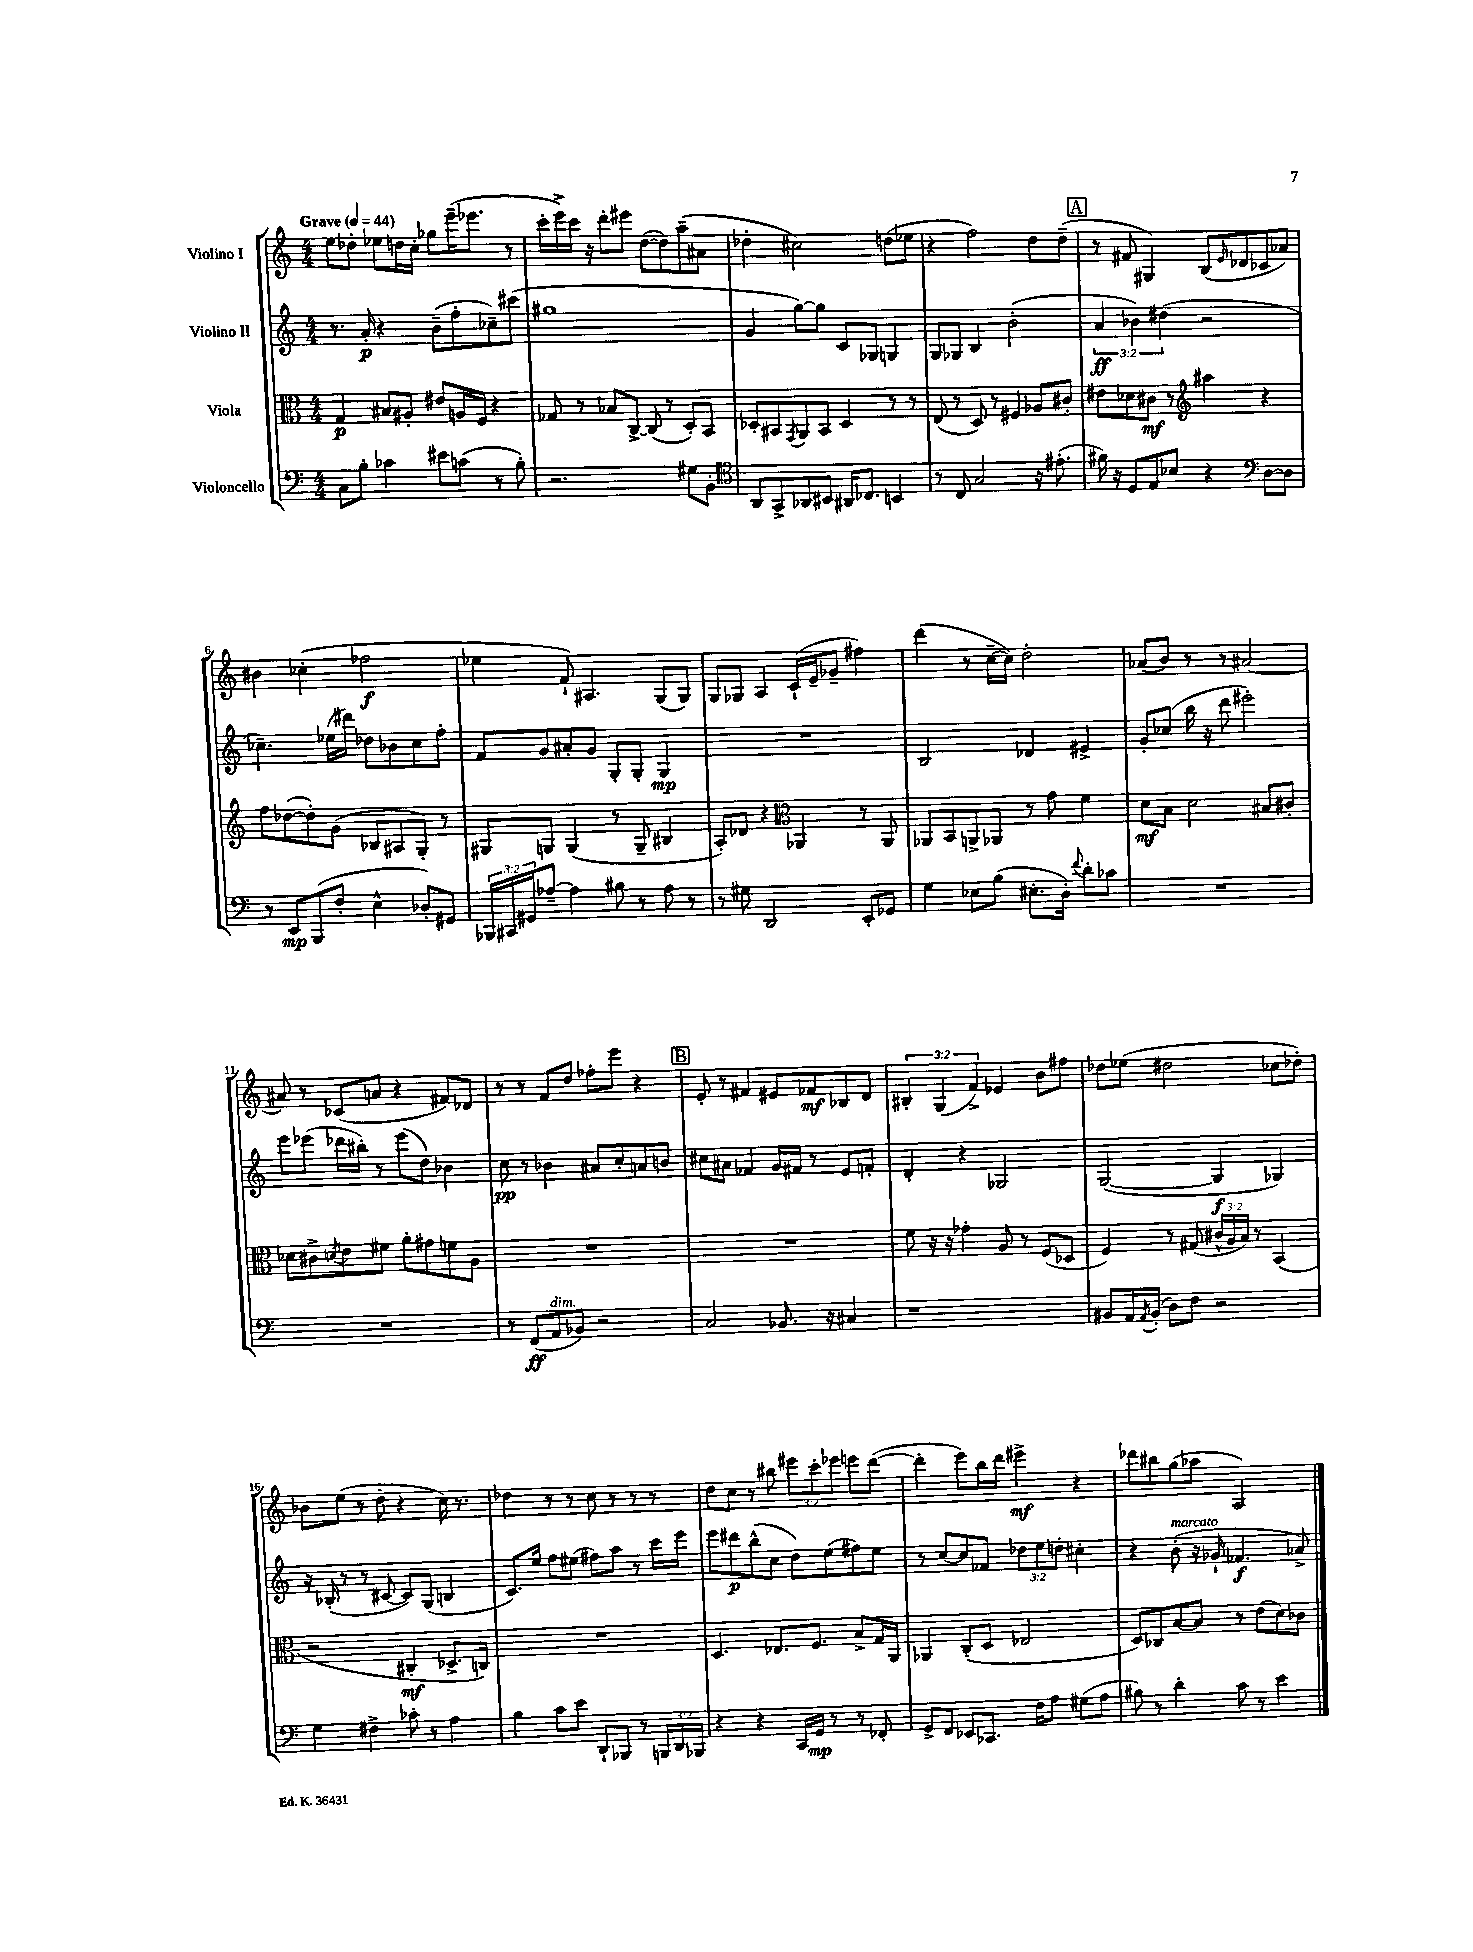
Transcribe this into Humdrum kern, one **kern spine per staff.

**kern	**kern	**kern	**kern
*staff4	*staff3	*staff2	*staff1
*clefF4	*clefC3	*clefG2	*clefG2
*k[]	*k[]	*k[]	*k[]
*M4/4	*M4/4	*M4/4	*M4/4
*MM44	*MM44	*MM44	*MM44
8C	4G	8.r	8ee
8B'	.	.	8dd-'
.	.	16a'	.
4c-	8B#	4r	8ee-
.	8A#'	.	16dd
.	.	.	16cc'
8e#	8e#	(8b~	8gg-
(8c	16A	8ff'	(16eee~
.	16F	.	8.eee-
8r	4r	8cc-~)	.
8B')	.	(8ccc#	8r
=	=	=	=
2.r	8G-	1gg#	16ccc'
.	.	.	16eee^)
.	8r	.	16ccc
.	.	.	16r
.	8B-	.	8ddd'
.	[8C^	.	8eee#
.	(8C]	.	([8dd
.	8r	.	8dd])
8G#	8D')	.	(8aa~
8BB'	8BB	.	8a#
=	=	=	=
*clefC4	*	*	*
8AA	8D-'	4g	4dd-'
8GG^	8BB#	.	.
.	8qGG	.	.
8AA-	8AA	[8gg)	2cc#)
8BB#	8BB#	8gg]	.
16AA#	4D-	8c	.
8.C-	.	.	.
.	.	8G-	.
4BB	8r	4G	(8dd
.	8r	.	8ee-
=	=	=	=
8r	(8E	8G	4r
8C	8r	8G-	.
2G	8D)	4B	2ff)
.	8r	.	.
.	4F#	(2b'	.
16r	8A-	.	8dd
(8.e#'	.	.	.
.	8c#'	.	(8dd~
=	=	=	=
16f#)	8e#	6a	8r
16r	.	.	.
8D	8d-	.	8f#
.	.	6b-)	.
8E	8c#	.	4G#)
.	.	(6dd#	.
8B-	8r	.	.
*	*clefG2	*	*
4r	4aa#	2r	(8B
.	.	.	16qqe
.	.	.	8d-
*clefF4	*	*	*
[8D	4r	.	8c-
8D]	.	.	8a-)
=	=	=	=
8r	8ff	4.cc-~)	4b#
8EE	([8dd-	.	.
(8BBB	8dd-'])	.	(4cc-'
8F'	(8g	(16ee-	.
.	.	16ddd#)	.
4E^^	8B-	8dd-	2ff-
.	8A#	8b-	.
8D-')	8G')	8cc-	.
8GG#	8r	8ff'	.
=	=	=	=
24BBB-	8G#	8f	4ee-
24CC#	.	.	.
24GG#	.	.	.
[8A-~	8G	8g	.
4A-]	(4G	8a#'	8f`)
.	.	8g	4.A#
8B#	8r	8G'	.
8r	8G~	8G'	.
8A-	4B#	4G	(8G
8r	.	.	8G)
=	=	=	=
8r	8A')	1r	8G
8G#	8d-	.	8G-
2DD	4r	.	4A
*	*clefC3	*	*
.	4AA-	.	(16c`
.	.	.	16e~
.	.	.	8g-~
8EE'	8r	.	4ff#)
8GG-	8AA-	.	.
=	=	=	=
4G	8AA-	2B	(4ddd
.	8BB	.	.
8E-	8AA^	.	8r
(8B	8AA-	.	[16cc~
.	.	.	16cc])
8.E#'	8r	4d-	2dd'
.	8g	.	.
16D')	.	.	.
8qqf	.	.	.
8d'	4f	4e#^	.
8c-	.	.	.
=	=	=	=
1r	8d	8g'	(8a-
.	8B	(8cc-	8b)
.	2d	16bb	8r
.	.	16r	.
.	.	8ddd	8r
.	.	2eee#')	[2a#
.	8B#	.	.
.	8c#'	.	.
=	=	=	=
1r	8d-	8eee	8a#]
.	8c#^	(8eee-	8r
.	8qd	.	.
.	8e	16ddd-	(8c-
.	.	16bb#')	.
.	8f#	8r	8a
.	8a'	(8eee-	4r
.	8g#	8dd)	.
.	8f	4b-	8f#)
.	8A	.	8d-
=	=	=	=
8r	1r	8cc	8r
(8FF	.	8r	8r
8AA	.	4b-	8f
8BB-)	.	.	8dd
2r	.	8a#	8ff-'
.	.	8cc'	8eee
.	.	8a	4r
.	.	8b	.
=	=	=	=
2C	1r	8cc#	8e'
.	.	8a#	8r
.	.	4f-	4f#
8.BB-	.	16g	8e#
.	.	16f#	.
.	.	8r	8f-
16r	.	.	.
4C#	.	8e	8B-
.	.	8f'	8d
=	=	=	=
1r	8f	4d'	6B#'
.	16r	.	.
.	.	.	(6G
.	16r	.	.
.	4g-'	4r	.
.	.	.	6f^)
.	8A	2G-	4e-
.	8r	.	.
.	(8F	.	8b
.	8D-	.	8ff#
=	=	=	=
8BB#	4F)	([2G	8dd-
16AA	.	.	(8ee-
8qAA	.	.	.
(16BB#'	.	.	.
8D)	8r	.	2dd#
8F	(8G#	.	.
2r	24c#^^	4G]	.
.	24A	.	.
.	24B)	.	.
.	8r	.	.
.	(4BB	4G-)	8cc-
.	.	.	8dd-')
=	=	=	=
4G	2r	16r	8b-
.	.	(16B-'	.
.	.	8r	(8ee
4F#^	.	8r	8r
.	.	[8c#	8dd'
8c-'	4C#'	8c#])	4r
8r	.	(8G	.
4A	8.D-^	4B	16cc)
.	.	.	8.r
.	16C)	.	.
=	=	=	=
4B	1r	8.c)	4dd-
.	.	16ee	.
8c	.	8ff	8r
8e	.	(8ee#	8r
8DD`	.	8ff#)	8cc
8BBB-	.	8aa	8r
8r	.	8r	8r
24BBB	.	16ccc	8r
24DD	.	.	.
.	.	16eee	.
24BBB-	.	.	.
=	=	=	=
4r	4.D	8eee	8dd
.	.	8ddd#	8cc
4r	.	(8bb^^	8r
.	8.E-	8cc	8bb#
16CC	.	8dd)	12eee#
16GG	8.F	.	.
.	.	.	12ccc'
8r	.	(8ee	.
.	.	.	12eee-
8r	8B^	8ff#)	8eee
8FF-'	16G	8ee	([8ddd
.	16AA	.	.
=	=	=	=
8GG^	4AA-	8r	4ddd']
8FF	.	[8cc	.
8EE-	(8C'	8cc]	8eee)
8.CC-	8D	8f-	16bb
.	.	.	16ddd
.	2E-	12dd-	4eee#^
16F	.	.	.
.	.	12ee	.
8A	.	.	.
.	.	12dd'	.
(8G#	.	4cc#'	4r
8A	.	.	.
=	=	=	=
8B#)	8D)	4r	8ddd-
8r	8C-	.	8bb#
4d'	[8B	(8b'	(8gg
.	8B]	16r	8aa-
.	.	16g-`	.
8c	8r	4.f-	2A)
8r	(8e	.	.
4e	8d)	.	.
.	8c-	8a-^)	.
==	==	==	==
*-	*-	*-	*-
